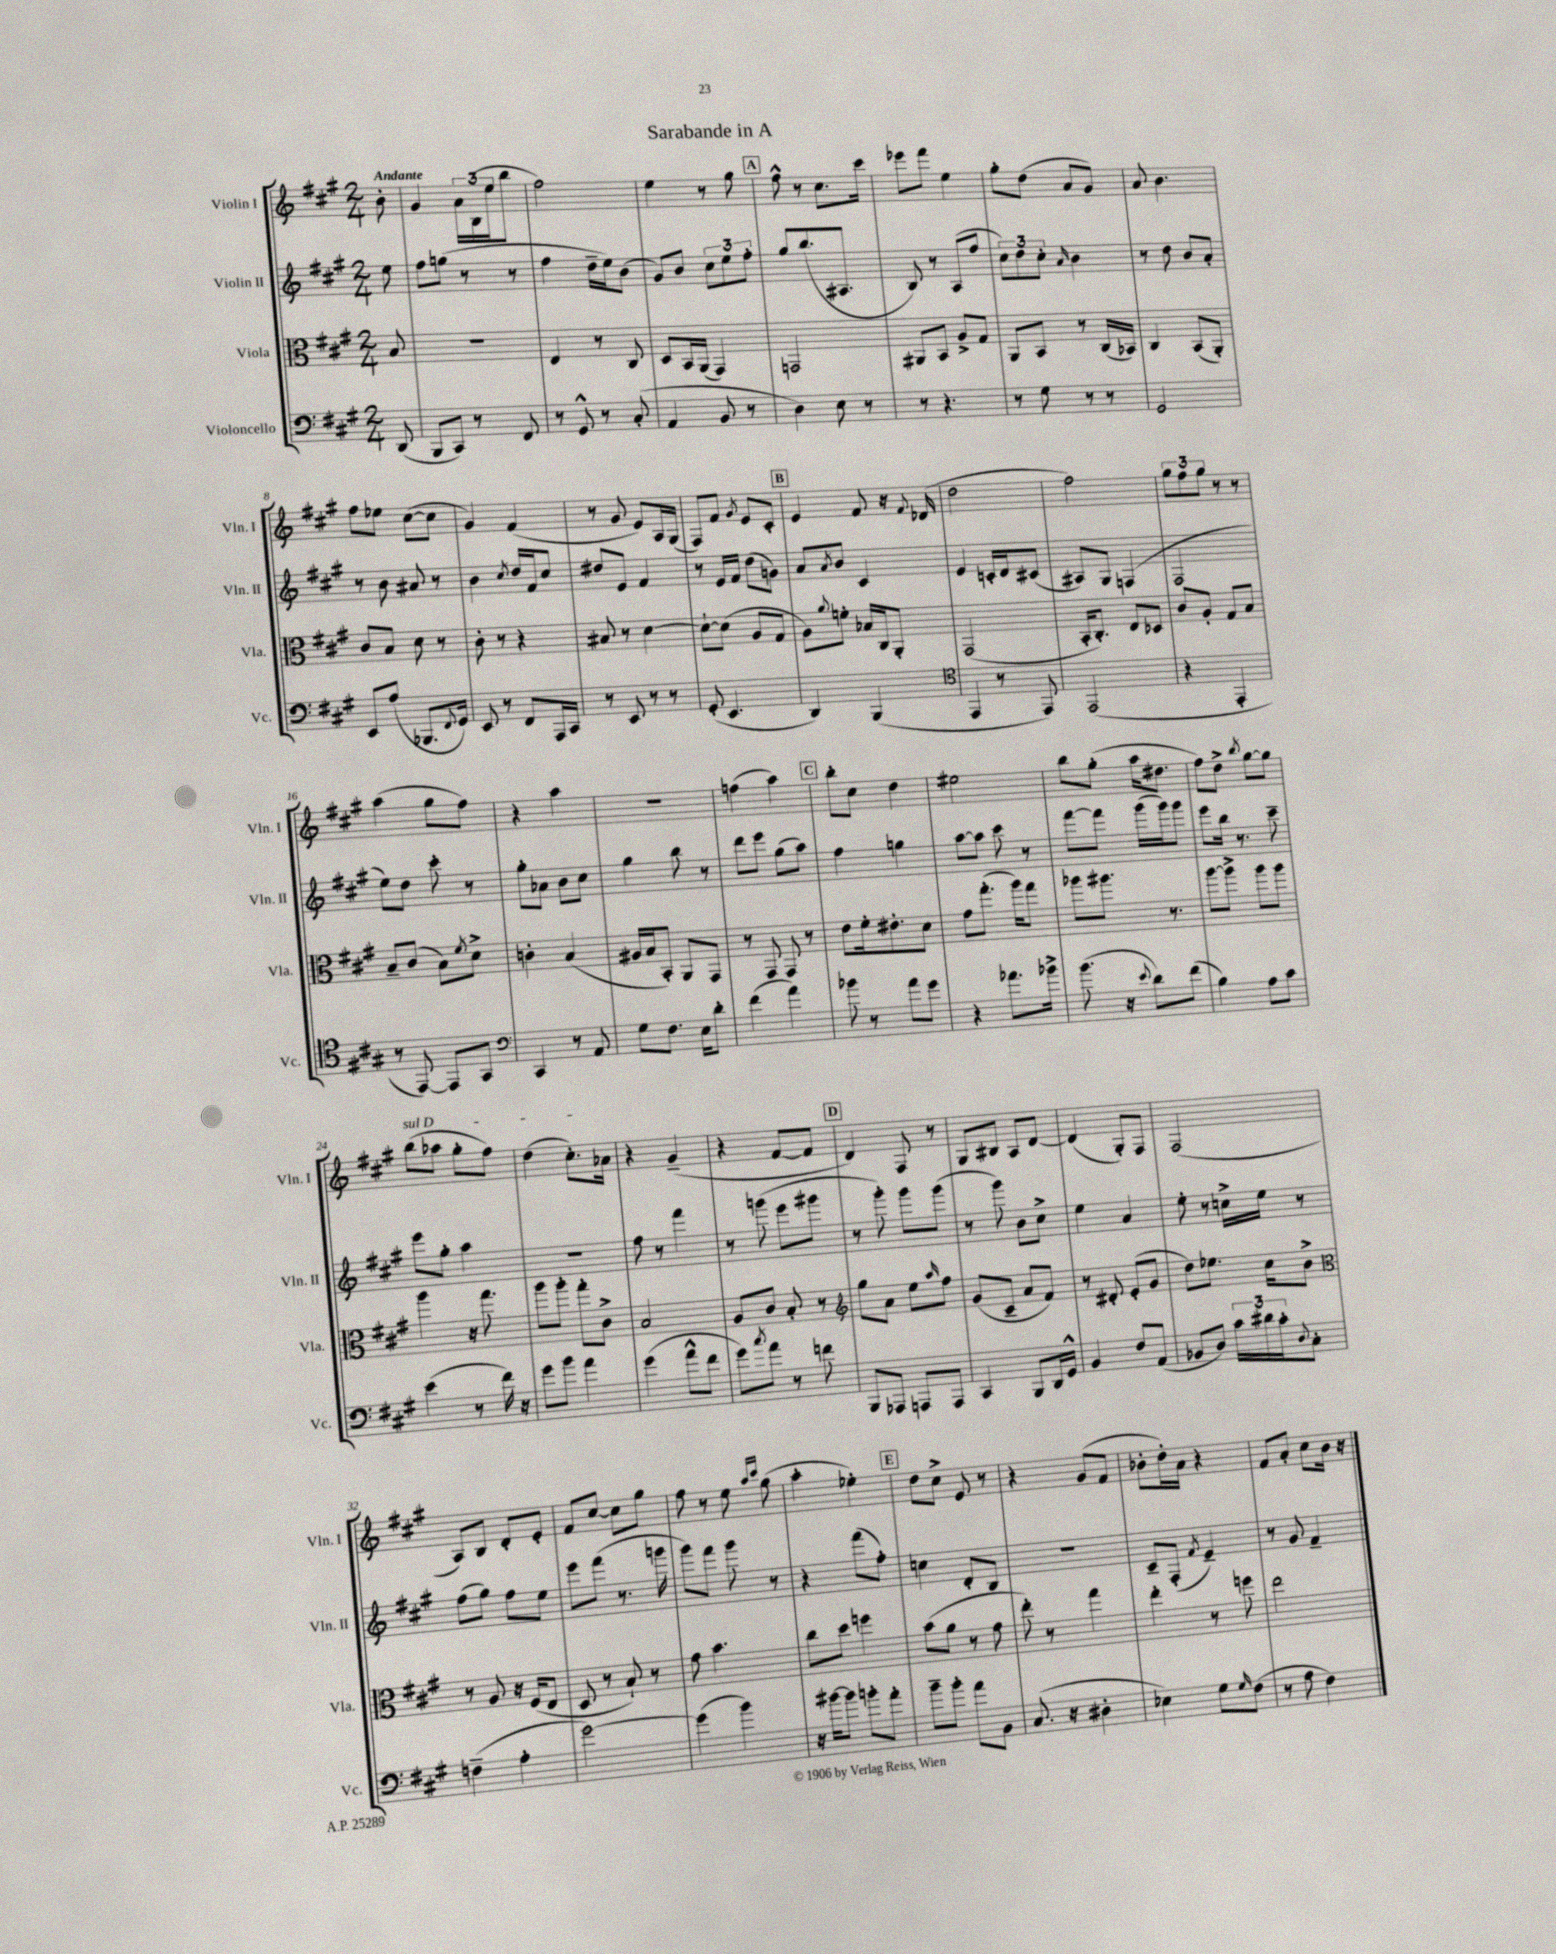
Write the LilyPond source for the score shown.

\header { title = "Sarabande in A" }
<<
\new StaffGroup <<
\new Staff = "s0" \with { instrumentName = "Violin I" shortInstrumentName = "Vln. I" } {
    \clef treble \key a \major \numericTimeSignature \time 2/4 \partial 8 \tempo "Andante"
    b'8-. |
    gis'4 \tuplet 3/2 { a'16 b16( e''16 } b''8 |
    fis''2) |
    e''4 r8 gis''8 |
    \mark \markup { \box "A" } fis''8-^ r8 cis''8. cis'''16 |
    ees'''8 fis'''8 e''4 |
    gis''8-. d''8( a'8 gis'8) |
    a'8 b'4. |
    fis''8 ees''8 cis''8~( cis''8 |
    gis'4) fis'4( |
    r8 gis'8 e'8) a16 gis16( |
    fis8) fis'8 \acciaccatura { gis'8 } e'8 cis'8-. |
    \mark \markup { \box "B" } e'4 fis'8 r16 \appoggiatura { fis'8 } des'16( |
    d''2 |
    fis''2) |
    \tuplet 3/2 { gis''8 fis''8 gis''8 } r8 r8 |
    a''4( gis''8 fis''8) |
    r4 a''4 |
    R2 |
    f''4( a''4) |
    \mark \markup { \box "C" } b''8-. cis''8 d''4 |
    eis''2 |
    b''8 gis''8-.( a''16 dis''8. |
    fis''8) d''8-> \acciaccatura { b''8 } gis''8~ gis''8 |
    \once \override TextSpanner.bound-details.left.text = \markup { \italic "sul D" } b''8\startTextSpan( aes''8 gis''8-. fis''8) |
    d''4( cis''8.-.) aes'16\stopTextSpan |
    r4 gis'4--( |
    r4 fis'8~ fis'8 |
    \mark \markup { \box "D" } d'4) fis8 r8 |
    gis8 bis8 a8 d'8~ |
    d'4( gis8-.) fis8 |
    fis2( |
    a8) b8 d'8-. e'8-. |
    fis'8 cis''8~ cis''8 gis''8 |
    fis''8 r8 e''8 \grace { a''16 cis'''16 } gis''8( |
    a''4-. ees''4-.) |
    \mark \markup { \box "E" } d''8 cis''8-> e'8 r8 |
    r4 gis'8( fis'8 |
    bes'8-. d''16-.) a'16 r4 |
    fis'8 a'8-. cis''8 b'16 r16 \bar "|." |
}
\new Staff = "s1" \with { instrumentName = "Violin II" shortInstrumentName = "Vln. II" } {
    \clef treble \key a \major \numericTimeSignature \time 2/4 \partial 8
    e''8 |
    fis''8 g''8( r8 r8 |
    fis''4 d''16-- e''16) b'8( |
    gis'8) b'8 \tuplet 3/2 { cis''8 e''8 fis''8-. } |
    \mark \markup { \box "A" } gis''8 b''8.( ais8. |
    b8) r8 a8( fis''8 |
    \tuplet 3/2 { cis''8) d''8 cis''8-. } \grace { a'16 } b'4 |
    r8 d''8 b'8 a'8-. |
    r8 b'8 ais'8 r8 |
    b'4 \acciaccatura { cis''8 } d''16 fis'16 cis''8 |
    dis''8 e'8 fis'4 |
    r8 e'16 fis'16 d''8( g'8) |
    \mark \markup { \box "B" } a'8 \acciaccatura { a'8 } b'8 cis'4 |
    e'4 c'16-. d'16 cis'8( |
    ais8) gis8 f4( |
    fis2 |
    e''8) d''8 cis'''8-. r8 |
    gis''8-. aes'8 b'8 cis''8 |
    gis''4 b''8 r8 |
    d'''8 e'''8 gis''8( a''8) |
    \mark \markup { \box "C" } fis''4 g''4 |
    a''8~ a''8 cis'''8 r8 |
    fis'''8~ fis'''8 gis'''16( gis'''16) gis'''8 |
    e'''8 b''16 r8. cis'''8-- |
    e'''8 gis''8-. a''4 |
    R2 |
    fis''8 r8 fis'''4 |
    r8 g'''8( e'''8 gis'''8 |
    \mark \markup { \box "D" } r8 gis'''8-.) gis'''8 gis'''8( |
    r8 gis'''8) b'8 cis''8-> |
    e''4 a'4 |
    e''8-. r8 c''16-> e''16 r8 |
    fis''8( gis''8) fis''8 e''8 |
    e'''8 fis'''8( r8. g'''16 |
    gis'''8) fis'''8 gis'''8 r8 |
    r4 fis'''8( fis''8-.) |
    \mark \markup { \box "E" } c''4 d'8-. b8 |
    r2 |
    cis'8-- fis8-.( \acciaccatura { fis'8 } e'4--) |
    r8 gis'8 fis'4-- \bar "|." |
}
\new Staff = "s2" \with { instrumentName = "Viola" shortInstrumentName = "Vla." } {
    \clef alto \key a \major \numericTimeSignature \time 2/4 \partial 8
    b8 |
    r2 |
    e4 r8 cis8 |
    d8 b,16 a,16( gis,4) |
    \mark \markup { \box "A" } g,2 |
    ais,8 b,8 a8-> gis8 |
    a,8 b,8 r8 cis16( bes,16) |
    cis4 b,8( a,8-.) |
    cis'8 b8 d'8 r8 |
    cis'8-. r8 r4 |
    bis8 r8 d'4~ |
    d'8~-! d'8( a8 gis8 |
    \mark \markup { \box "B" } a8) \appoggiatura { a'8 } f'8-. bes16 cis16 a,8-. |
    gis,2( |
    b,16-. cis8.-.) e8 des8 |
    cis'8 a8-. gis8 b8 |
    b8-- cis'8( b8) \acciaccatura { fis'8 } d'8-> |
    c'4-. b4( |
    ais16 b16 b,8-.) a,8 gis,8 |
    r8 gis,8 gis,8 r8 |
    \mark \markup { \box "C" } e'8 fis'16-. eis'8.-. d'8 |
    gis'8 gis''8.-.( a''16) gis''8 |
    aes''8 ais''8. r8. |
    a''8~ a''8-> a''8 a''8 |
    a''4 r16 gis''8. |
    a''8 a''8-. gis''8-. cis'8-> |
    b2 |
    a8 cis'8 b8-. r8 |
    \mark \markup { \box "D" } \clef treble gis''8 a'8 e''8 \grace { a''16 } fis''8 |
    gis'8( cis'8-- a'8 fis'8) |
    r8 dis'8-. e'8-.( gis'8 |
    d''8) ees''8. cis''16 b'8-> |
    \clef alto r8 a8 r16 fis16( e8 |
    d8 r8 b8-!) r8 |
    gis'8 b'4. |
    cis''8 d''8 f''4 |
    \mark \markup { \box "E" } b'8( a'8 r8 gis'8 |
    e''8-.) r8 gis''4 |
    e''4-. r8 f''8 |
    e''2 \bar "|." |
}
\new Staff = "s3" \with { instrumentName = "Violoncello" shortInstrumentName = "Vc." } {
    \clef bass \key a \major \numericTimeSignature \time 2/4 \partial 8
    d,8( |
    b,,8 cis,8) r8 fis,8 |
    r8 gis,8-^ r8 cis8-.( |
    a,4 b,8 r8 |
    \mark \markup { \box "A" } d4) e8 r8 |
    r8 r4. |
    r8 gis8 r8 r8 |
    gis,2 |
    e,8 a8( bes,,8. \appoggiatura { fis,8 } gis,16) |
    e,8 r8 fis,8 a,,16 cis,16 |
    r8 e,8 r8 r8 |
    gis,8-.( e,4. |
    \mark \markup { \box "B" } d,4) b,,4( |
    \clef tenor e,4 r8 e,8) |
    e,2( |
    r4 e,4-. |
    r8 e,8~) e,8 gis,8 |
    \clef bass cis,4 r8 a,8 |
    gis8 fis8. e16 d'8-. |
    fis'4( a'4) |
    \mark \markup { \box "C" } bes'8 r8 a'8 gis'8 |
    r4 aes'8. bes'16-> |
    b'8.( r16 \appoggiatura { e'8 } d'8) fis'8( |
    b4) a8 cis'8 |
    e'4( r8 fis'16) r16 |
    gis'8 b'8 a'4 |
    gis'4( a'8-^ fis'8 |
    gis'8) \acciaccatura { cis''8 } a'8 r8 f'8 |
    \mark \markup { \box "D" } b,,8 aes,,8 a,,8 a,,8 |
    cis,4 b,,8 d,16 gis,16-^ |
    b,4 fis8 a,8( |
    bes,8 d8) \tuplet 3/2 { cis'16 dis'16 cis'16-. } \appoggiatura { d8 } cis8-. |
    f4--( a4-. |
    gis'2~) |
    gis'4( b'4) |
    r16 bis'16~ bis'8 b'8-. a'8-. |
    \mark \markup { \box "E" } b'8-- b'8-. a'8 b,8 |
    cis8.( r16 dis4-. |
    ees4) gis8 \grace { gis16 } fis8( |
    r8 a8 fis4) \bar "|." |
}
>>
>>
